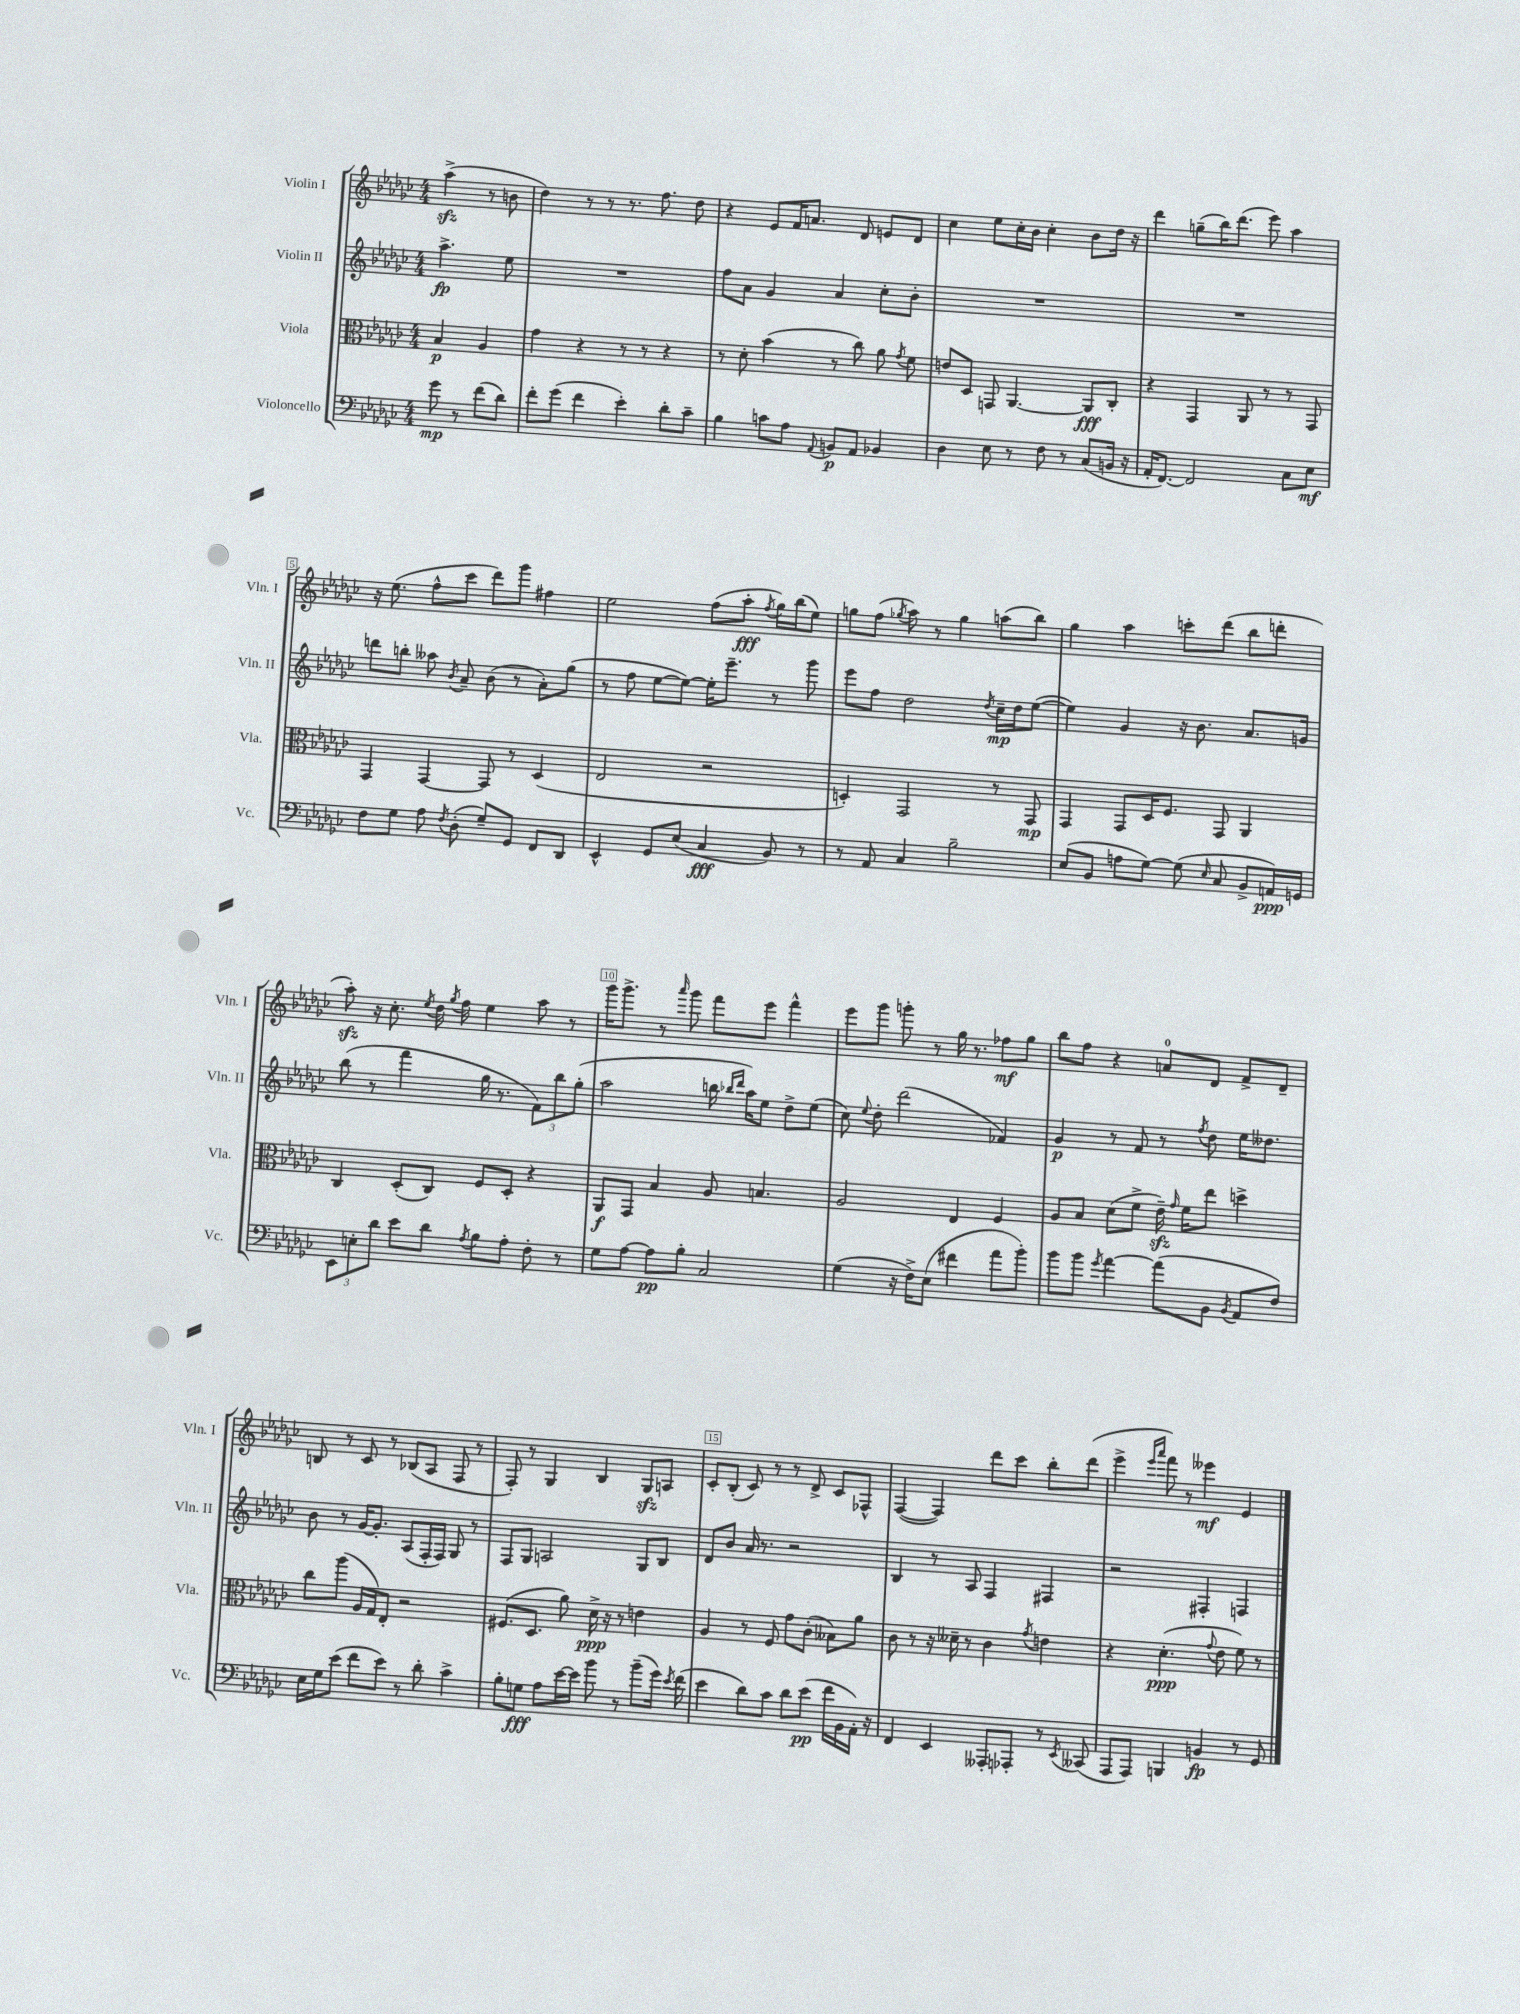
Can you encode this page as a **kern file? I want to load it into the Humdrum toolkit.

**kern	**kern	**kern	**kern
*staff4	*staff3	*staff2	*staff1
*clefF4	*clefC3	*clefG2	*clefG2
*k[b-e-a-d-g-c-]	*k[b-e-a-d-g-c-]	*k[b-e-a-d-g-c-]	*k[b-e-a-d-g-c-]
*M4/4	*M4/4	*M4/4	*M4/4
8g-	4B-	4.aa-^	(4aa-^
8r	.	.	.
(8f	4A-	.	8r
8d-)	.	8ee-	8b
=	=	=	=
8f'	4g-	1r	4dd-)
(8g-	.	.	.
4f	4r	.	8r
.	.	.	8r
4e-')	8r	.	8.r
.	8r	.	.
.	.	.	8.ff
8d-'	4r	.	.
8c-~	.	.	8dd-
=	=	=	=
4B-	8r	8ff	4r
.	8d-'	8a-	.
8c	(4b-	4g-	8e-
8A-	.	.	16f
.	.	.	8.a
8qqAA-	.	.	.
8BB	8r	4a-	.
8AA-	8cc-)	.	8d-
4BB-	8a-	8cc-'	8e
.	8qg-	.	.
.	8f	8b-'	8d-
=	=	=	=
4D-	8e	1r	4cc-
.	8D-	.	.
8E-	8GG	.	8ee-
8r	[4.AA-	.	16cc-'
.	.	.	16b-
8F	.	.	4cc-'
8r	.	.	.
(8C-	8AA-]	.	8b-
16BB	8C-'	.	16dd-
16r	.	.	16r
=	=	=	=
16AA-'	4r	1r	4ddd-
[8.FF)	.	.	.
2FF]	4GG-	.	(8gg~
.	.	.	16bb-)
.	.	.	(8.ddd-
.	8AA-	.	.
.	8r	.	8eee-)
8C-	8r	.	4aa-
8E-	8GG-	.	.
=	=	=	=
8F	4GG-	8ddd	16r
.	.	.	(8.ee-
8G-	.	8bb'	.
8A-	[4GG-	8aa--	8ff^^
8qF	.	8qb-	.
(8D-'	.	8a-~	8ccc-
8G-~)	8GG-]	(8b-	8ddd-)
8GG-	8r	8r	8ggg-
8FF	(4D-	8a-')	4ff#
8DD-	.	(8gg-	.
=	=	=	=
4EE-^^	2E-	8r	2ee-
.	.	8ff	.
8GG-	.	[8ee-	.
(8E-	.	8ee-_)	.
4C-	2r	16ee-']	(8ff
.	.	8.eee-~	.
.	.	.	8aa-'
.	.	.	8qff
8BB-)	.	8r	16gg-)
.	.	.	(16bb-
8r	.	8ggg-	8ee-)
=	=	=	=
8r	4D')	8eee-	8gg
8AA-	.	8ff	(8ff
.	.	.	8qgg-
4C-	2GG-	2dd-	8aa-)
.	.	.	8r
2B-~	.	.	4gg-
.	.	8qdd-	.
.	8r	16cc-~	(8aa
.	.	16dd-	.
.	8GG-	([8ee-	8bb-)
=	=	=	=
(8E-	4GG-	4ee-])	4gg-
8BB-	.	.	.
8A	8GG-	4g-	4aa-
[8G-)	16D-	.	.
.	8.F	.	.
(8G-]	.	16r	8ccc'
.	.	8.b-	.
16qqE-	.	.	.
8C-	8GG-	.	(8ddd-
8BB-^	4AA-	8.a-	8bb-
16AA)	.	.	8ddd'
16GG	.	16g	.
=	=	=	=
12EE-	4C-	(8bb-	8aa-')
12E'	.	.	.
.	.	8r	16r
12d-	.	.	.
.	.	.	8.cc-'
8e-	(8D-'	4fff	.
.	.	.	8qee-
8d-	8C-)	.	16dd-
.	.	.	8qgg-
.	.	.	16ff
8qA-	.	.	.
8B-	8F	16gg-	4ee-
.	.	8.r	.
8A-'	8D-'	.	.
8F'	4r	12f)	8aa-
.	.	12bb-	.
8r	.	.	8r
.	.	(12gg-'	.
=	=	=	=
8G-	8AA-	2aa-	16ggg-
.	.	.	8.ggg-^
[8A-	8GG-	.	.
8A-]	4B-	.	8r
.	.	.	16qqaaa-
8B-'	.	.	8ggg-
2C-	8A-	16bb	8fff
.	.	16qqbb-	.
.	.	16qqddd-	.
.	.	16aa-)	.
.	4.B	8ee-	8eee-
.	.	8dd-^	4fff^^
.	.	(8ee-	.
=	=	=	=
(4G-	2A-	8cc-)	8eee-
.	.	8qqee-	.
.	.	8dd-'	8ggg-
16r	.	(2ddd-	8ggg'
16F^)	.	.	.
(8E-	.	.	8r
4f#	4E-	.	16gg-
.	.	.	8.r
8a-	4F	4f-)	8ff-
8b-')	.	.	8gg-
=	=	=	=
8b-	8A-	4g-	8bb-
8b-	8B-	.	8ff
8qg-	.	.	.
[4a-	(8d-	8r	4r
.	8f^	8f	.
(8a-]	16e-~)	8r	8a
.	16qqg-	.	.
.	16f	.	.
.	.	8qff	.
8BB-	8ee-	8dd-	8d-
8qBB-	.	.	.
8AA-	4dd^	16ee-	8f^
.	.	8.dd--	.
8F)	.	.	8d-~
=	=	=	=
16E-	8cc-	8b-	8B
16G-	.	.	.
(8e-	(8aa-	8r	8r
8f	16A-	[16g-	8c-
.	16G-)	8.g-']	.
8e-)	8E-'	.	8r
8r	2r	(8A-	(8B-
8d-'	.	16F'	8A-
.	.	16F)	.
4c-^	.	8G-	8F
.	.	8r	8r
=	=	=	=
8B-'	(8.F#	8F	8F')
8G	.	8G-	8r
.	8.D-	.	.
8A-	.	2A	4G-
[16e-	8a-)	.	.
16e-]	.	.	.
8b-	16d-^	.	4B-
.	16r	.	.
8r	8r	.	.
(8b-~	4e	8G-	8G-
16g-)	.	8B-	8A
8qe-	.	.	.
(16f	.	.	.
=	=	=	=
4e-	4A-	8d-	8c-'
.	.	8b-	(8B-'
8d-)	8r	16a-	8c-)
.	.	8.r	.
8c-	8F	.	8r
8d-	8g-	2r	8r
(8e-	(8c-'	.	8d-^
16f	8B--)	.	8c-
16BB-	.	.	.
16AA-')	8a-	.	8F-^^
16r	.	.	.
=	=	=	=
4FF	8c-	4B-	([4F
.	8r	.	.
4EE-	16r	8r	4F])
.	16d--~	.	.
.	8r	8A-	.
8AAA--'	4c-	4F	8ddd-
8AAA-'	.	.	8ccc-
.	8qg-	.	.
8r	4e	4F#	8bb-'
8qEE-	.	.	.
(8CC--	.	.	(8ddd-
=	=	=	=
8AAA-	4r	2r	4eee-^
8AAA-)	.	.	.
.	.	.	16qqeee-
.	.	.	16qqaaa-
4BBB	(4.d-'	.	8fff)
.	.	.	8r
4BB	.	4F#'	4eee--
.	8qqg-	.	.
.	8e-	.	.
8r	8f)	4F	4e-
8GG-	8r	.	.
==	==	==	==
*-	*-	*-	*-
